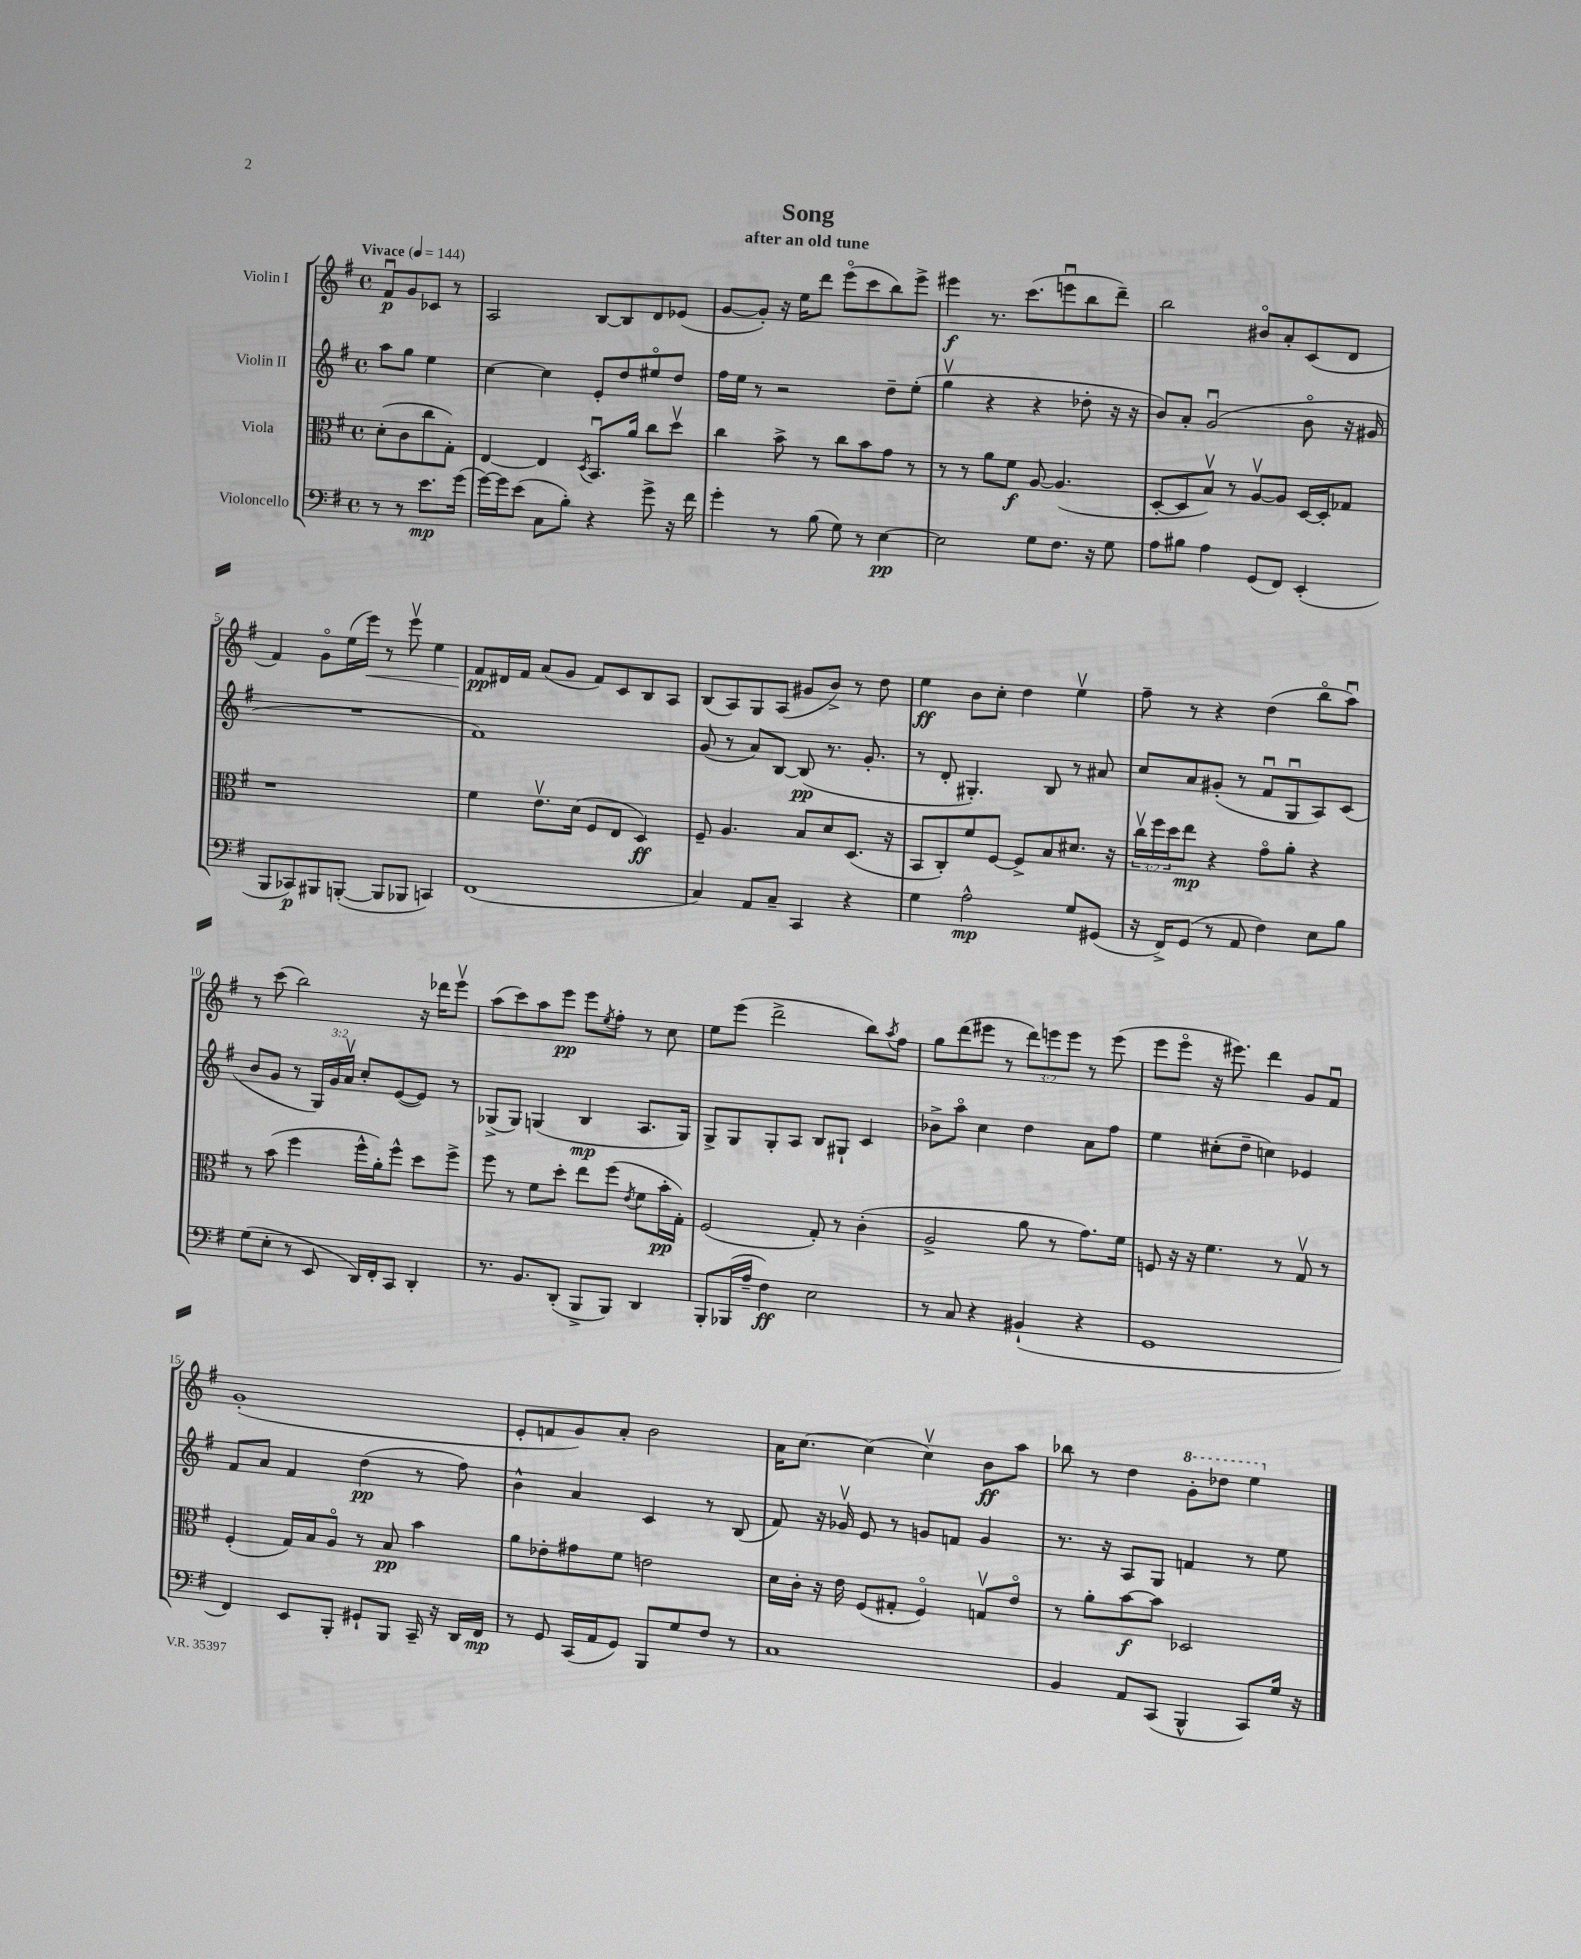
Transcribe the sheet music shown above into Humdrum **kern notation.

**kern	**kern	**kern	**kern
*staff4	*staff3	*staff2	*staff1
*clefF4	*clefC3	*clefG2	*clefG2
*k[f#]	*k[f#]	*k[f#]	*k[f#]
*M4/4	*M4/4	*M4/4	*M4/4
*met(c)	*met(c)	*met(c)	*met(c)
*MM144	*MM144	*MM144	*MM144
8r	(8d'	8aa	8f#u
8r	8c	8gg	8g
8.e	8cc	4ee	8c-
.	8G')	.	8r
(16g	.	.	.
=	=	=	=
[16g)	[4E	[4cc	2A
16g]	.	.	.
(8e	.	.	.
8C	4E]	4cc]	.
8B')	.	.	.
.	8qD	.	.
4r	8.BBu	8e'	[8B
.	.	8dd	8B]
.	16a	.	.
8g^	8cc	8ee#o	8d
16r	8ddv	8dd	(8e-
16f#	.	.	.
=	=	=	=
4g'	4cc	16ff#	[8g
.	.	16ee	.
.	.	8r	8g'])
8r	8b^	2r	16r
.	.	.	16ee
(8B	8r	.	8ddd
8G)	8cc	.	(8eeeo
8r	8b	.	8ccc
[4E	8g	8dd~	8bb)
.	8r	(8ee'	8eee^
=	=	=	=
2E]	8r	4ggv	4eee#
.	8r	.	.
.	8a	4r	8.r
.	8f#	.	.
.	.	.	(8.ccc
8G	[8A	4r	.
8.F#	(4.A]	.	8eeeu
.	.	8dd-'	8bb
16r	.	.	.
8G	.	16r	8ddd~)
.	.	16r	.
=	=	=	=
8A	[8D'	8b)	2bb
8B#	8D]	8a'	.
4A	8Bv)	(2gu	.
.	8r	.	.
(8GG	[8Av	.	8b#o
8FF#)	8A]	.	8a'
(4EE'	[16D	8bo	(8c
.	16D']	.	.
.	8G-	16r	8d
.	.	16g#	.
=	=	=	=
8BBB	1r	1r	4f#)
8CC-)	.	.	.
8BBB#	.	.	8go
([8BBB'	.	.	(16ee
.	.	.	16eee)
8BBB]	.	.	8r
8BBB-	.	.	8eeev
4CC)	.	.	4ee
=	=	=	=
(1FF#	4f#	1f#)	8f#
.	.	.	16d#
.	.	.	16f#
.	8.ev	.	(8a
.	.	.	8g
.	(16d	.	.
.	8F#	.	8f#)
.	8E	.	8c
.	4D)	.	8B
.	.	.	8A
=	=	=	=
4C)	8F#~	(8g	(8B
.	4.A	8r	8A)
8AA	.	8a)	8G
8C~	.	[8B	(8A
4CC	8B	(8B]	8g#
.	8d	8.r	8b^)
4r	(8.D	.	8r
.	.	8.g'	.
.	.	.	8dd
.	16r	.	.
=	=	=	=
4G	8BB	8r	4ee
.	8C')	8d'	.
2A^^	8f#	4.G#')	8b
.	[8F#	.	8cc'
.	8F#^]	.	4dd
.	8B	8B	.
8G	8.d#	8r	4eev
(8GG#	.	8a#	.
.	16r	.	.
=	=	=	=
16r	24ccv	8cc	8ff#~
.	24ff#	.	.
16FF#^)	.	.	.
.	24dd	.	.
(8GG	8ee	8a	8r
8r	4r	(8g#'	4r
8AA	.	8r	.
4F#)	8go	8f#u	(4dd
.	8a'	8Gu	.
8E	4r	8A)	8bbo
8B	.	(8c	8aau)
=	=	=	=
(8G	8r	8b	8r
8E'	(8b	8g	(8ccc
8r	4ff#	8r	2bb)
8EE	.	24G)	.
.	.	24g	.
.	.	24av	.
16DD)	16ff#^^	8cc'	.
16FF#'	16a')	.	.
8CC	8ff#^^	([8e	.
4DD'	8dd	8e])	16r
.	.	.	16ddd-
.	8ff#^	8r	8eeev
=	=	=	=
8.r	8ff#	(8G-^	(8aa
.	8r	8G-)	8ccc)
8.BB	.	.	.
.	8f#	(4G	8aa
(8DD'	8dd'	.	8eee
8BBB^	8ee	4B	8eee
.	.	.	8qee
8BBB)	(8ff#	.	8ff#'
.	8qe	.	.
4DD	8f#	8.A	8r
.	16b'	.	8cc
.	16G')	16G)	.
=	=	=	=
8BBB'	(2F#	8G^	8ee
(16BBB-	.	8G	(8eee
16A~	.	.	.
4F#)	.	8G'	2ddd^
.	.	8A	.
2E	8G')	8B	.
.	8r	8G#`	.
.	(4c'	4c	8bb)
.	.	.	8qaa
.	.	.	8ff#
=	=	=	=
8r	2A^	8b-^	8gg
8C	.	8aao	(8ddd
4r	.	4cc	8eee#
.	.	.	8r
(4BB#`	8a	4dd	12ddd)
.	.	.	12eee
.	8r	.	.
.	.	.	12eee
4r	8.g)	8a	8r
.	.	8ff#	(8eee
.	16f#	.	.
=	=	=	=
1GG	8F	4ee	8eee
.	16r	.	8eeeo
.	16r	.	.
.	4.f#	(8cc#'	16r
.	.	.	8.eee#)
.	.	8dd~	.
.	.	4cc)	4ddd
.	8r	.	.
.	8Gv	4e-	8g
.	8r	.	8f#u
=	=	=	=
4FF#)	(4F#'	8f#	(1g'
.	.	8a	.
8EE	16G)	4f#	.
.	16B	.	.
8BBB'	8Ao	.	.
8GG#`	8r	(4dd	.
8BBB	8B	.	.
16CC~	4b	8r	.
16r	.	.	.
16DD	.	8ff#)	.
16FF#	.	.	.
=	=	=	=
8r	8a	4b^^	8e'
8GG	8e-'	.	8f
(16CC	8g#	4a	8g)
16AA	.	.	.
8GG)	8f#	.	8a'
8BBB	2e	4c	2b
8G	.	.	.
8F#	.	8r	.
8r	.	(8B	.
=	=	=	=
1C	16d	8f#)	16a
.	16c'	.	[8.cc
.	16r	16r	.
.	16e	16g-v	.
.	(8F#	8e	(4cc]
.	8G#'	8r	.
.	4F#o)	8g	4ccv)
.	.	8f	.
.	8Gv	4g	8b
.	8eo	.	8aa
=	=	=	=
4BB	8r	8.r	8bb-
.	8a'	.	8r
.	.	16r	.
8AA	[8b	8A	4dd
(8CC	8b]	8G	.
4BBB^^	2D-	4f	8gg'
.	.	.	8ddd-
8CC)	.	8r	4eee
16G	.	8ee	.
16r	.	.	.
==	==	==	==
*-	*-	*-	*-
